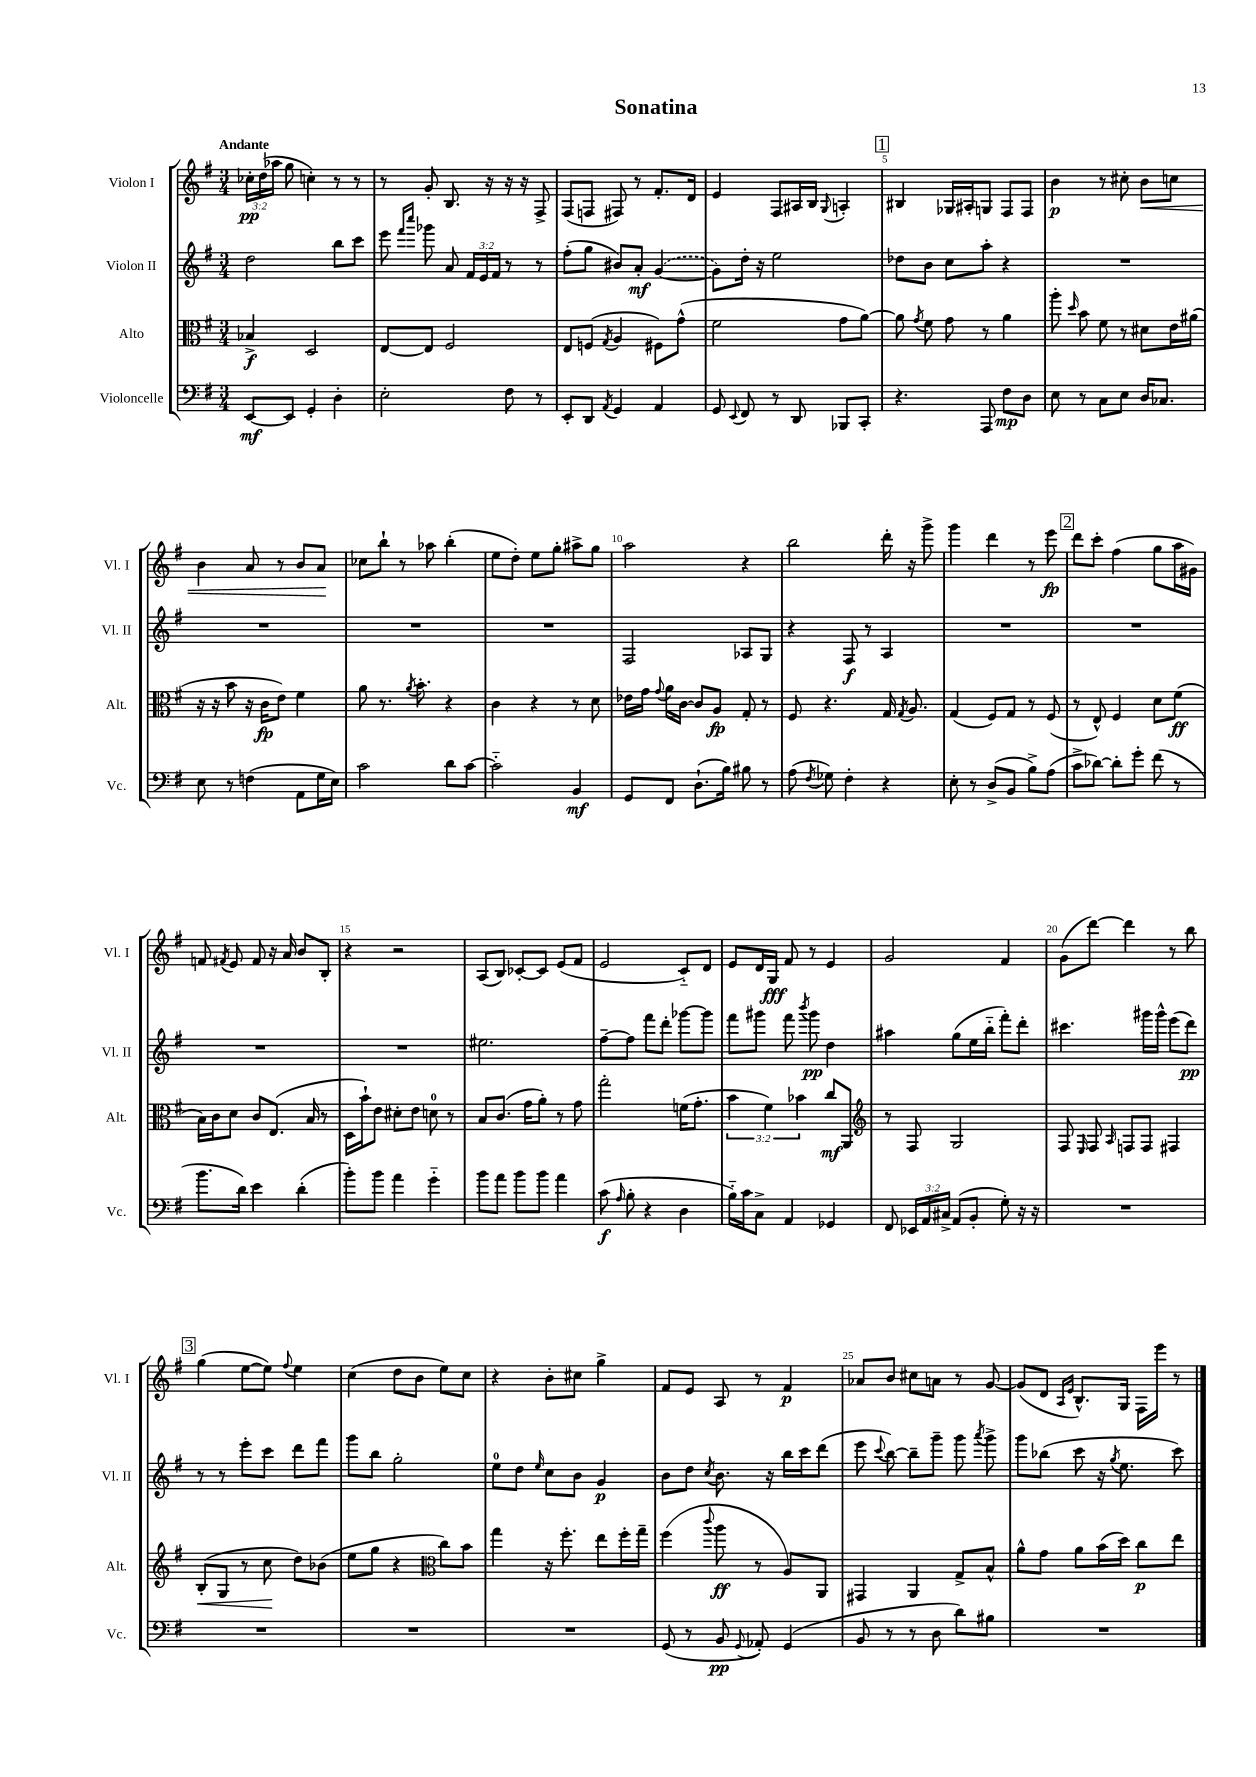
\header { title = "Sonatina" }
<<
\new StaffGroup <<
\new Staff = "s0" \with { instrumentName = "Violon I" shortInstrumentName = "Vl. I" } {
    \clef treble \key g \major \numericTimeSignature \time 3/4 \override Staff.TupletNumber.text = #tuplet-number::calc-fraction-text \tempo "Andante"
    \autoBeamOff \tuplet 3/2 { ces''16[-.\pp d''16( aes''16] } g''8 c''4-.) r8 r8 |
    r8 g'8-. b8. r16 r16 r16 fis8-> |
    fis8[( f8] fis8) r8 fis'8.[-. d'16] |
    e'4 fis8[ ais16 b16] \appoggiatura { g8 } a4-. |
    \mark \markup { \box "1" } bis4 ges16[ ais16-. g8] fis8[ fis8] |
    b'4\p r8 cis''8-. b'8[\< c''8] |
    b'4 a'8 r8 b'8[ a'8]\! |
    ces''8[ b''8]-! r8 aes''8 b''4-.( |
    e''8[ d''8]-.) e''8[ g''8]-. ais''8[-> g''8] |
    a''2 r4 |
    b''2 d'''16-. r16 g'''8-> |
    g'''4 d'''4 r8 e'''8\fp |
    \mark \markup { \box "2" } d'''8[ c'''8]-. fis''4( g''8[ a''16 gis'16]) |
    f'8 \acciaccatura { fis'8 } e'8 fis'8 r16 a'16 b'8[ b8]-. |
    r4 r2 |
    a8[( b8]) ces'8[~-. ces'8] e'8[( fis'8] |
    e'2 c'8[-_) d'8] |
    e'8[ d'16 g16]\fff fis'8 r8 e'4 |
    g'2 fis'4 |
    g'8[( d'''8]~) d'''4 r8 b''8 |
    \mark \markup { \box "3" } g''4( e''8[~ e''8]) \appoggiatura { fis''8 } e''4 |
    c''4( d''8[ b'8] e''8[) c''8] |
    r4 b'8[-. cis''8] g''4-> |
    fis'8[ e'8] a8 r8 fis'4\p |
    aes'8[ b'8] cis''8[ a'8] r8 g'8~ |
    g'8[( d'8] \grace { a16[ e'16] } b8.[-^) g16] fis16[ e'''16] r8 \bar "|." |
}
\new Staff = "s1" \with { instrumentName = "Violon II" shortInstrumentName = "Vl. II" } {
    \clef treble \key g \major \numericTimeSignature \time 3/4 \override Staff.TupletNumber.text = #tuplet-number::calc-fraction-text
    \autoBeamOff d''2 b''8[ c'''8] |
    e'''8 \grace { fis'''16[ c''''16] } ges'''8 a'8 \tuplet 3/2 { fis'16[ e'16 fis'16] } r8 r8 |
    fis''8[-.( g''8] bis'8[) a'8]-.\mf \once \slurDashed g'4~( |
    g'8[) d''16]-. r16 e''2 |
    \mark \markup { \box "1" } des''8[ b'8] c''8[ a''8]-. r4 |
    R2. |
    R2. |
    R2. |
    R2. |
    fis2 aes8[ g8] |
    r4 fis8\f r8 a4 |
    R2. |
    \mark \markup { \box "2" } R2. |
    R2. |
    R2. |
    eis''2. |
    fis''8[~-- fis''8] fis'''8[ d'''8]-. ges'''8[~ ges'''8] |
    fis'''8[ gis'''8] fis'''8 \acciaccatura { b'''8 } gis'''8\pp d''4 |
    ais''4 g''8[( e''16 b''16]-_ fis'''8[-.) d'''8]-. |
    cis'''4. gis'''16[ gis'''16]-^ e'''8[( d'''8]\pp) |
    \mark \markup { \box "3" } r8 r8 e'''8[-. c'''8] d'''8[ fis'''8] |
    g'''8[ b''8] g''2-. |
    e''8[-0 d''8] \grace { e''16 } c''8[ b'8] g'4\p |
    b'8[ d''8] \acciaccatura { c''8 } b'8. r16 b''16[ c'''16 d'''8]( |
    e'''8 \appoggiatura { c'''8 } b''8~) b''8[-- g'''8]-- g'''8 \acciaccatura { a'''8 } g'''8-> |
    g'''8[ bes''8]( c'''8 r16 \acciaccatura { g''8 } e''8. c'''8) \bar "|." |
}
\new Staff = "s2" \with { instrumentName = "Alto" shortInstrumentName = "Alt." } {
    \clef alto \key g \major \numericTimeSignature \time 3/4 \override Staff.TupletNumber.text = #tuplet-number::calc-fraction-text
    \autoBeamOff bes4->\f d2 |
    e8[~ e8] fis2 |
    e8[ f8]( \acciaccatura { g8 } a4 fis8[) g'8]-^( |
    fis'2 g'8[ a'8]~) |
    \mark \markup { \box "1" } a'8 \acciaccatura { g'8 } fis'8 g'8 r8 a'4 |
    a''8-. \grace { d''16 } b'8 fis'8 r8 dis'8[ e'16 ais'16]( |
    r16 r16 b'8 r16 c'16[\fp e'8]) fis'4 |
    a'8 r8. \acciaccatura { a'8 } b'8.-. r4 |
    c'4 r4 r8 d'8 |
    ees'16[ g'16] \appoggiatura { g'8 } a'16[ c'16]~ c'8[ a8]\fp g8-. r8 |
    fis8 r4. g16 \acciaccatura { g8 } a8. |
    g4( fis8[) g8] r8 fis8( |
    \mark \markup { \box "2" } r8 e8-^) fis4 d'8[ fis'8]\ff( |
    b16[) c'16 d'8] c'8[ e8.]( b16 r8 |
    d16[ b'16-!) e'8] dis'8[-. e'8] d'8-0 r8 |
    b8[ c'8.]( g'16[ a'8]-.) r8 g'8 |
    g''2-. f'16[( g'8.]-. |
    \tuplet 3/2 { b'4 fis'4) bes'4 } c''8[\mf a,8] |
    \clef treble r8 fis8 g2 |
    fis8 \grace { e16 } fis8 \grace { a16 } f8[ f8] fis4 |
    \mark \markup { \box "3" } b8[-.\<( g8] r8 c''8\! d''8[) bes'8]( |
    e''8[ g''8] r4 \clef alto c''8[) b'8] |
    g''4 r16 fis''8.-. e''8[ fis''16-. g''16]-- |
    fis''4( \appoggiatura { c'''8 } a''8\ff r8 a8[) a,8] |
    gis,4 a,4 g8[-> b8]-^ |
    a'8[-^ g'8] a'8[ b'16( d''16]) c''8[\p e''8] \bar "|." |
}
\new Staff = "s3" \with { instrumentName = "Violoncelle" shortInstrumentName = "Vc." } {
    \clef bass \key g \major \numericTimeSignature \time 3/4 \override Staff.TupletNumber.text = #tuplet-number::calc-fraction-text
    \autoBeamOff e,8[~\mf e,8] g,4-. d4-. |
    e2-. fis8 r8 |
    e,8[-. d,8] \acciaccatura { a,8 } g,4 a,4 |
    g,8 \appoggiatura { e,8 } fis,8 r8 d,8 bes,,8[ c,8]-. |
    \mark \markup { \box "1" } r4. a,,8 fis8[\mp d8] |
    e8 r8 c8[ e8] d16[ ces8.] |
    e8 r8 f4( a,8[ g16 e16]) |
    c'2 d'8[ c'8]~ |
    c'2-_ b,4\mf |
    g,8[ fis,8] d8.[-!( b16]) bis8 r8 |
    a8( \acciaccatura { fis8 } ges8) fis4-. r4 |
    e8-. r8 d8[->( b,8] b8[->) a8]( |
    \mark \markup { \box "2" } c'8[-> des'8]~) des'8[-. g'8]-. fis'8( r8 |
    b'8.[ d'16]) e'4 d'4-.( |
    b'8[-.) b'8] a'4 g'4-_ |
    b'8[ a'8] b'8[ b'8] a'4 |
    c'8\f( \grace { a16 } b8-. r4 d4 |
    b16[-_) c'16 c8]-> a,4 ges,4 |
    fis,8 \tuplet 3/2 { ees,16[ a,16 cis16]-> } a,8[( b,8]-. g8-.) r16 r16 |
    R2. |
    \mark \markup { \box "3" } R2. |
    R2. |
    R2. |
    g,8( r8 b,8\pp \appoggiatura { g,8 } aes,8-.) g,4( |
    b,8 r8 r8 d8 d'8[) bis8] |
    R2. \bar "|." |
}
>>
>>
\layout { \context { \Score \override BarNumber.break-visibility = ##(#f #t #t) barNumberVisibility = #(every-nth-bar-number-visible 5) } }
